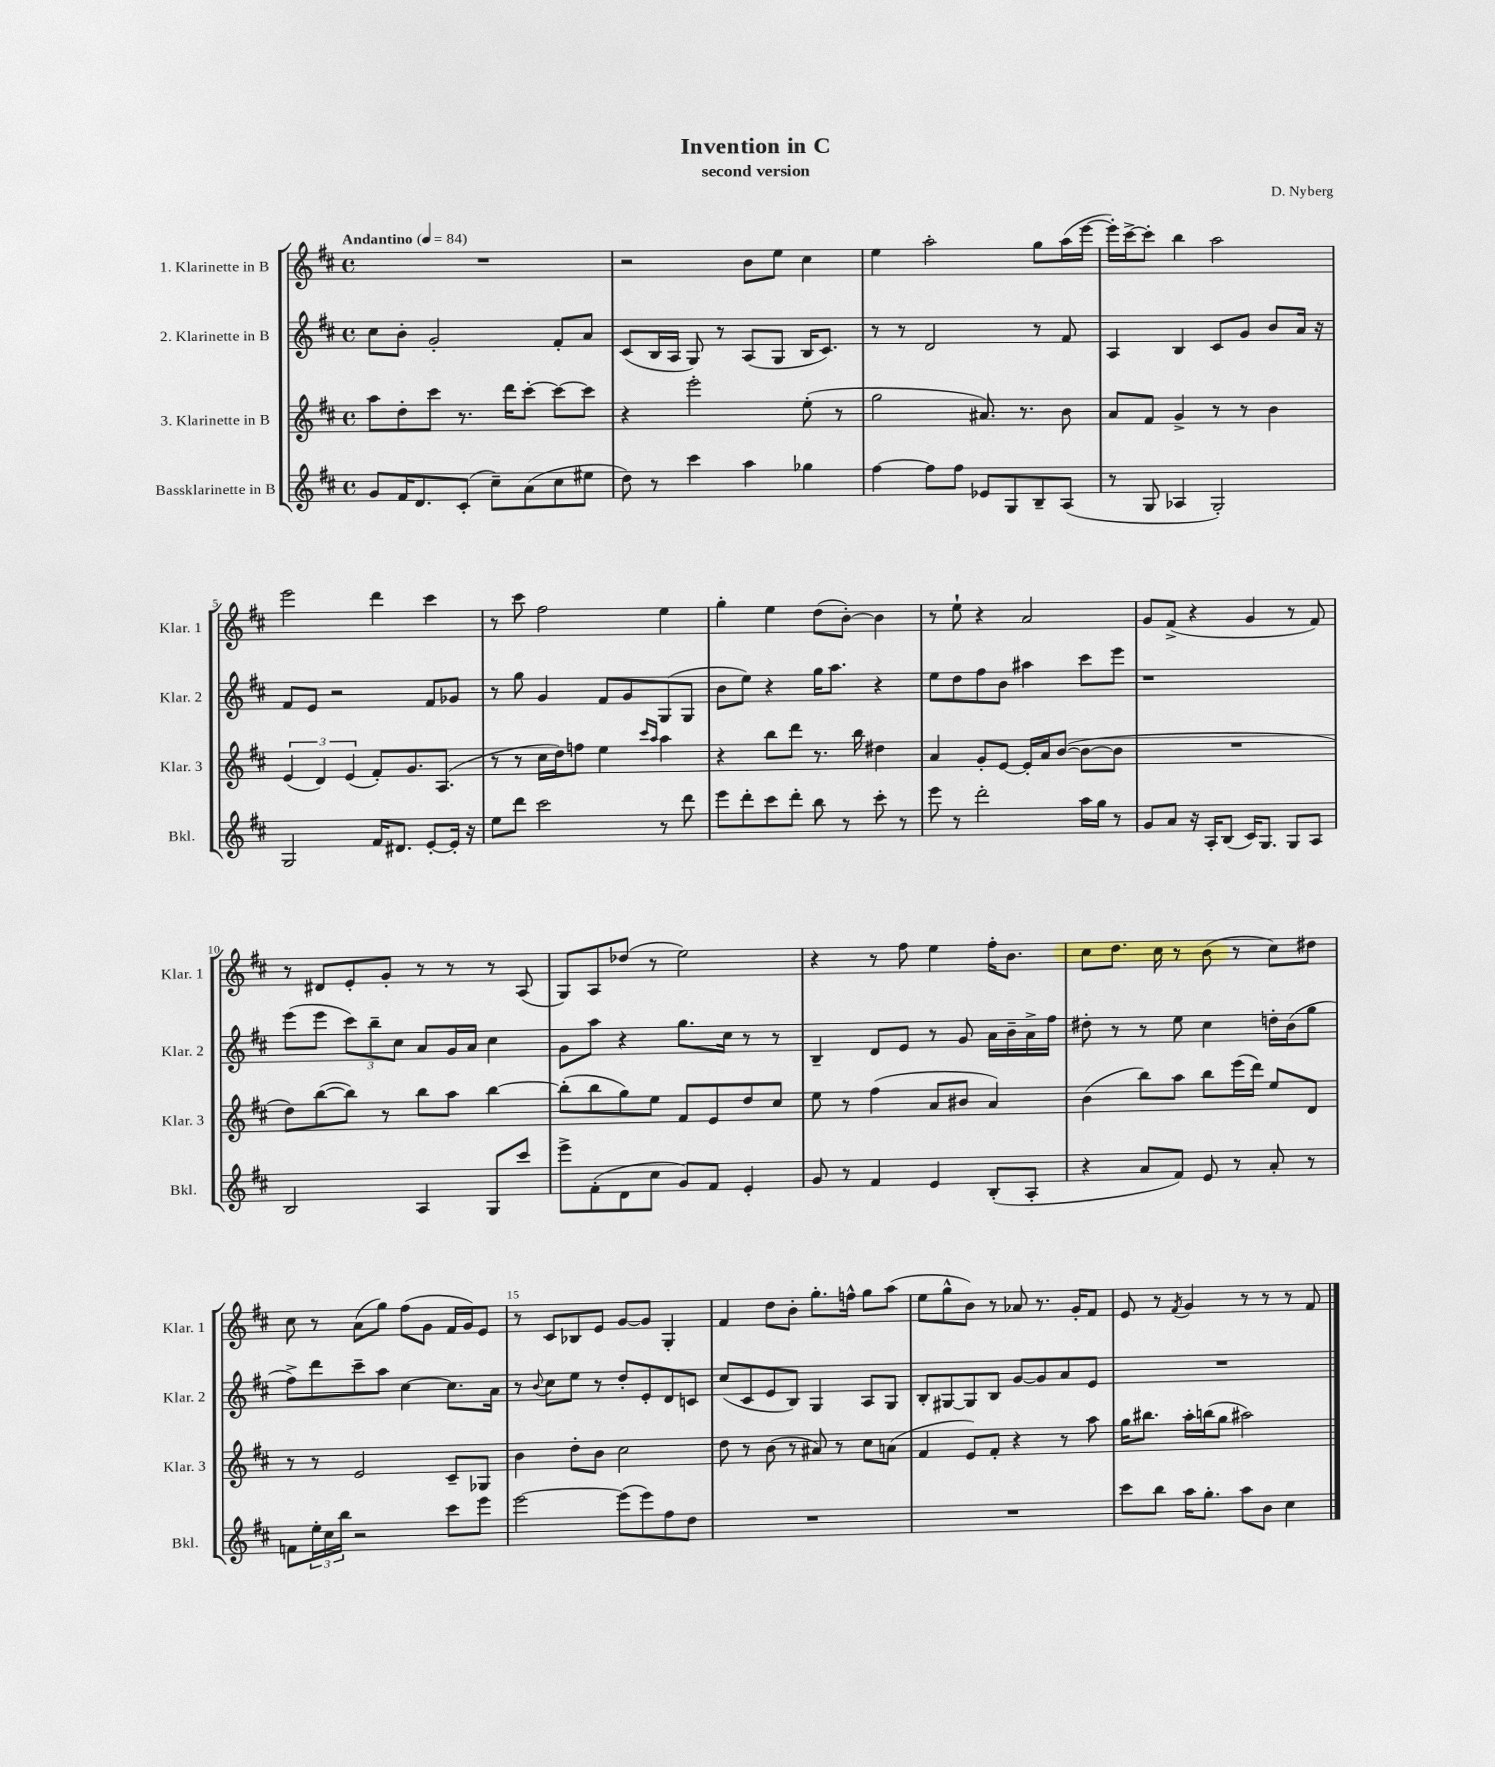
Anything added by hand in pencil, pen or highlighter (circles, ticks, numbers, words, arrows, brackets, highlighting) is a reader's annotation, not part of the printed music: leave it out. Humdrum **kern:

**kern	**kern	**kern	**kern
*staff4	*staff3	*staff2	*staff1
*clefG2	*clefG2	*clefG2	*clefG2
*k[f#c#]	*k[f#c#]	*k[f#c#]	*k[f#c#]
*M4/4	*M4/4	*M4/4	*M4/4
*met(c)	*met(c)	*met(c)	*met(c)
*MM84	*MM84	*MM84	*MM84
8g/L	8aa\L	8cc#\L	1r
16f#/K	8dd'\	8b'\J	.
8.d/	.	.	.
.	8ccc#\J	2g'/	.
(8c#'/J	8.r	.	.
8cc#~\L)	.	.	.
.	16ddd\LK	.	.
(8a\	[8ccc#'\J	.	.
8cc#\	8ccc#\_L	8f#'/L	.
8ee#\J	8ccc#\]J	8a/J	.
=	=	=	=
8dd\)	4r	(8c#/L	2r
8r	.	16B/L	.
.	.	16A/JJ	.
4ccc#\	2eee'\	8G/)	.
.	.	8r	.
4aa\	.	(8A/L	8b\L
.	.	8G/J	8ee\J
4gg-\	(8ee'\	16B/LK	4cc#\
.	.	8.c#/J)	.
.	8r	.	.
=	=	=	=
[4ff#\	2gg\	8r	4ee\
.	.	8r	.
8ff#\]L	.	2d/	2aa'\
8ff#\J	.	.	.
8e-/L	8.a#/)	.	.
8G/	.	.	.
.	8.r	.	.
8B~/	.	8r	8gg\L
(8A/J	8b\	8f#/	(16aa\L
.	.	.	[16eee\JJ
=	=	=	=
8r	8a/L	4A/	16eee'\]LL)
.	.	.	[16ccc#^\J
8G/	8f#/J	.	8ccc#'\]J
4A-/	4g^/	4B/	4bb\
2G'/)	8r	8c#/L	2aa\
.	8r	8g/J	.
.	4b\	8b/L	.
.	.	16a/Jk	.
.	.	16r	.
=	=	=	=
2G/	(6e/	8f#/L	2eee\
.	.	8e/J	.
.	6d/)	.	.
.	.	2r	.
.	(6e/	.	.
16f#/LK	8f#'/L)	.	4ddd\
8.d#/J	.	.	.
.	8.g/	.	.
[8e'/L	.	8f#/L	4ccc#\
.	(8.A/J	.	.
16e'/]Jk	.	8g-/J	.
16r	.	.	.
=	=	=	=
8ee\L	8r	8r	8r
8ddd\J	8r	8gg\	8ccc#\
2ccc#\	16cc#\LL	4g/	2ff#\
.	16dd\J)	.	.
.	8ff\J	.	.
.	4ee\	8f#/L	.
.	.	8g/	.
.	16qqccc#/LL	.	.
.	16qqaa/JJ	.	.
8r	4aa\	(8G/	4ee\
8ddd\	.	8G/J	.
=	=	=	=
8eee\L	4r	8b\L	4gg'\
8ddd'\	.	8ee\J)	.
8ccc#\	8bb\L	4r	4ee\
8ddd'\J	8ddd\J	.	.
8bb\	8.r	16gg\LK	(8dd\L
.	.	8.aa\J	.
8r	.	.	[8b'\J)
.	16bb\	.	.
8ccc#'\	4dd#\	4r	4b\]
8r	.	.	.
=	=	=	=
8eee\	4a/	8ee\L	8r
8r	.	8dd\	8ee`\
2ddd'\	8g'/L	8ff#\	4r
.	[8e/J	8b\J	.
.	16e'/]LL	4aa#\	2a/
.	16a/J	.	.
.	([8b/J	.	.
16aa\LL	8b\_L	8ccc#\L	.
16gg\JJ	.	.	.
8r	8b\]J	8eee\J	.
=	=	=	=
8g/L	1r	1r	8g/L
8a/J	.	.	(8f#^/J
16r	.	.	4r
16A'/LK	.	.	.
(8B/J	.	.	.
16c#/LK)	.	.	4g/
8.G/J	.	.	.
8G/L	.	.	8r
8A/J	.	.	8f#/)
=	=	=	=
2B/	8dd\L)	(8eee\L	8r
.	([8bb\	8eee\J	8d#/L
.	8bb\]J)	12ccc#\L)	8e'/
.	.	12bb~\	.
.	8r	.	8g'/J
.	.	12cc#\J	.
4A/	8bb\L	8a/L	8r
.	8aa\J	16g/L	8r
.	.	16a/JJ	.
8G/L	[4bb\	4cc#\	8r
8ccc#/J	.	.	(8A/
=	=	=	=
8eee^\L	(8bb'\]L	8g\L	8G/L)
(8f#'\	8bb\	8aa\J	8A/
8d\	8gg\)	4r	(8dd-/J
8cc#\J	8ee\J	.	8r
8g/L)	8f#/L	8.gg\L	2ee\)
8f#/J	8e/	.	.
.	.	16cc#\Jk	.
4e'/	8dd/	8r	.
.	8cc#/J	8r	.
=	=	=	=
8g/	8ee\	4B~/	4r
8r	8r	.	.
4f#/	(4ff#\	8d/L	8r
.	.	8e/J	8ff#\
4e/	8a/L	8r	4ee\
.	8b#/J	8g/	.
(8B'/L	4a/)	16a\LL	16ff#'\LK
.	.	16b~\	8.b\J
8A'/J	.	16a^\	.
.	.	16ff#\JJ	.
=	=	=	=
4r	(4b\	8dd#'\	8cc#\L
.	.	8r	8.dd\J
8a/L	8bb\L)	8r	.
.	.	.	16cc#\
8f#/J)	8aa\J	8ee\	8r
8e/	8bb\L	4cc#\	(8b\
8r	(16eee\L	.	8r
.	16ddd\JJ)	.	.
8a'/	8ee/L	16dd'\LL	8cc#\L)
.	.	(16b\J	.
8r	8d/J	8gg\J	8dd#\J
=	=	=	=
8f\L	8r	8ff#^\L)	8cc#\
24ee'\L	8r	8ddd\	8r
24cc#\	.	.	.
24bb\JJ	.	.	.
2r	2e/	8ccc#~\	(8a\L
.	.	8aa\J	8gg\J)
.	.	[4cc#\	(8ff#\L
.	.	.	8g\J
8ccc#\L	8c#~/L	8.cc#\]L	16f#/LL
.	.	.	16g/J)
8eee\J	8G-/J	.	8e/J
.	.	16a\Jk	.
=	=	=	=
[2eee\	4b\	8r	8r
.	.	8qqb/	.
.	.	8cc#\L	8c#/L
.	8dd'\L	8ee\J	8B-/
.	8b\J	8r	8e/J
(8eee\]L	2cc#\	8dd'/L	[8g/L
8eee\)	.	8e'/	8g/]J
8ff#\	.	8d/	4G'/
8dd\J	.	8c/J	.
=	=	=	=
1r	8dd\	(8cc#/L	4f#/
.	8r	8c#/	.
.	(8b\	8e/	8dd\L
.	8r	8B/J)	8b'\J
.	8a#/)	4G/	8.gg'\L
.	8r	.	.
.	.	.	16ff^^\Jk
.	8cc#\L	8A/L	8gg\L
.	(8a\J	8G/J	(8aa\J
=	=	=	=
1r	4f#/	8B'/L	8ee\L
.	.	[8G#/	8gg^^\
.	8e/L)	8G#/]	8b\J)
.	8f#'/J	8B/J	8r
.	4r	[8g/L	8a-/
.	.	8g/]	8.r
.	8r	8a/	.
.	.	.	16g'/LK
.	8aa\	8e/J	8f#/J
=	=	=	=
8ccc#\L	16gg\LK	1r	8e/
.	8.bb#\J	.	.
8bb\J	.	.	8r
.	.	.	8qf#/
16aa\LK	16aa'\LL	.	4g/
8.gg'\J	(16bb\J	.	.
.	8gg\J	.	.
8aa\L	2aa#\)	.	8r
8b\J	.	.	8r
4cc#\	.	.	8r
.	.	.	8f#/
==	==	==	==
*-	*-	*-	*-
